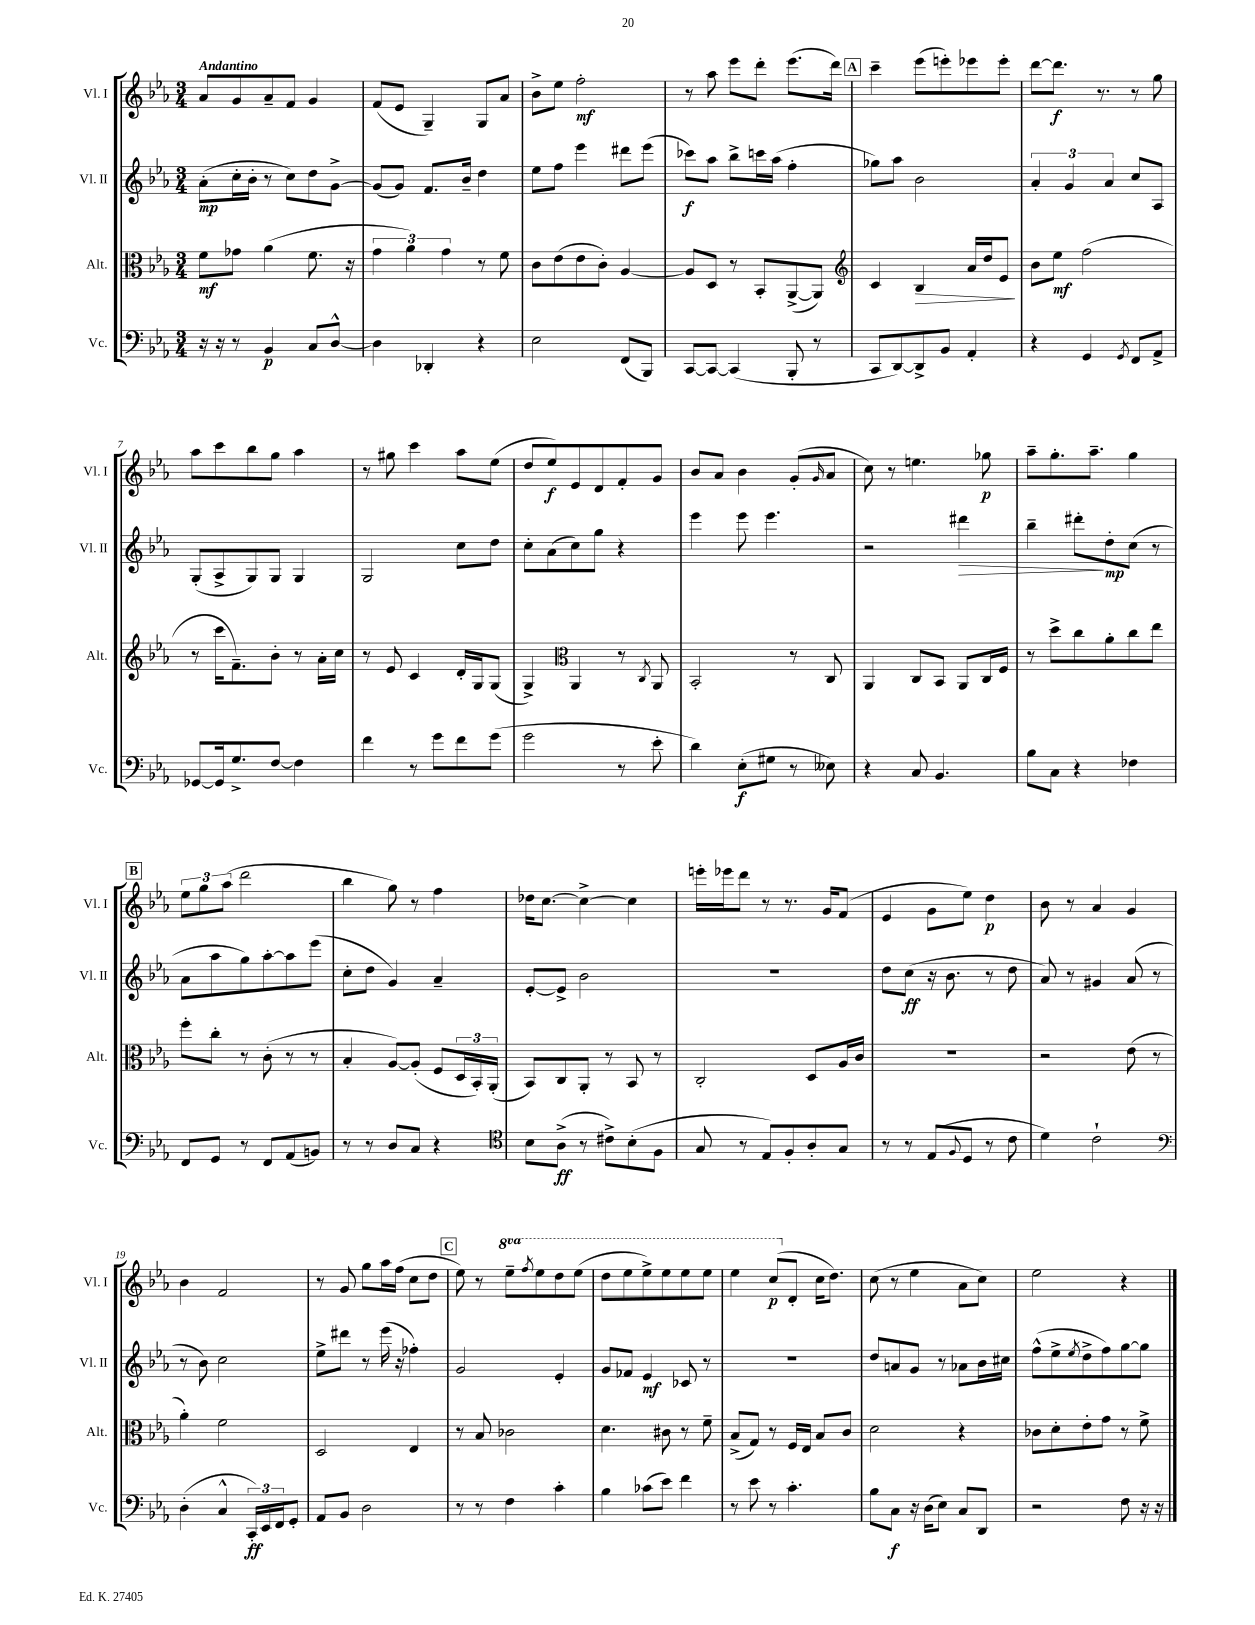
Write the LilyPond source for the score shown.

<<
\new StaffGroup <<
\new Staff = "s0" \with { instrumentName = "Vl. I" shortInstrumentName = "Vl. I" } {
    \clef treble \key ees \major \numericTimeSignature \time 3/4 \set Staff.ottavationMarkups = #ottavation-simple-ordinals \tempo "Andantino"
    aes'8 g'8 aes'8-- f'8 g'4 |
    f'8( ees'8 g4--) g8 aes'8 |
    bes'8-> ees''8 f''2-.\mf |
    r8 aes''8 ees'''8 d'''8-. ees'''8.( d'''16) |
    \mark \markup { \box "A" } c'''4-- ees'''8( e'''8-.) ees'''8 ees'''8-. |
    d'''8~ d'''8.\f r8. r8 g''8 |
    aes''8 c'''8 bes''8 g''8 aes''4 |
    r8 gis''8 c'''4 aes''8 ees''8( |
    d''8 ees''8\f) ees'8 d'8 f'8-. g'8 |
    bes'8 aes'8 bes'4 g'8-.( \grace { g'16 } aes'8 |
    c''8) r8 e''4. ges''8\p |
    aes''8-- g''8.-. aes''8.-- g''4 |
    \mark \markup { \box "B" } \tuplet 3/2 { ees''8 g''8 aes''8( } d'''2 |
    bes''4 g''8) r8 f''4 |
    des''16 c''8.~ c''4~-> c''4 |
    e'''16-. ees'''16 d'''8 r8 r8. g'16 f'8( |
    ees'4 g'8 ees''8) d''4\p |
    bes'8 r8 aes'4 g'4 |
    bes'4 f'2 |
    r8 g'8 g''8 aes''16 f''16( c''8 d''8 |
    \mark \markup { \box "C" } ees''8) r8 \ottava #1 ees'''8-- \acciaccatura { f'''8 } ees'''8 d'''8 ees'''8( |
    d'''8 ees'''8 ees'''8->) ees'''8 ees'''8 ees'''8 |
    ees'''4 c'''8\p( \ottava #0 d'8-. c''16 d''8.) |
    c''8( r8 ees''4 aes'8 c''8) |
    ees''2 r4 \bar "|." |
}
\new Staff = "s1" \with { instrumentName = "Vl. II" shortInstrumentName = "Vl. II" } {
    \clef treble \key ees \major \numericTimeSignature \time 3/4
    aes'8-.\mp( c''16-. bes'16-. r8 c''8) d''8 g'8~-> |
    g'8( g'8) f'8. bes'16-- d''4 |
    ees''8 f''8 ees'''4 dis'''8 ees'''8( |
    ces'''8\f) aes''8 bes''8-> c'''16 aes''16( f''4-. |
    \mark \markup { \box "A" } ges''8) aes''8 bes'2 |
    \tuplet 3/2 { aes'4-. g'4 aes'4 } c''8 aes8 |
    g8-.( aes8-> g8) g8 g4 |
    g2 c''8 d''8 |
    c''8-. aes'8( c''8) g''8 r4 |
    ees'''4 ees'''8 ees'''4. |
    r2 dis'''4\> |
    bes''4-- dis'''8-.\! d''8-.\mp c''8( r8 |
    \mark \markup { \box "B" } aes'8 aes''8 g''8) aes''8~-. aes''8 ees'''8( |
    c''8-. d''8 g'4) aes'4-- |
    ees'8~-. ees'8-> bes'2 |
    R2. |
    d''8 c''8\ff( r16 bes'8. r8 d''8 |
    aes'8) r8 gis'4 aes'8( r8 |
    r8 bes'8) c''2 |
    ees''8-> dis'''8 r8 ees'''16( r16 fes''4-.) |
    \mark \markup { \box "C" } g'2 ees'4-. |
    g'8 fes'8 ees'4\mf ces'8 r8 |
    r2. |
    d''8 a'8 g'8 r8 aes'8 bes'16 cis''16 |
    f''8-^( ees''8-> \acciaccatura { ees''8 } d''8-> f''8) g''8~ g''8 \bar "|." |
}
\new Staff = "s2" \with { instrumentName = "Alt." shortInstrumentName = "Alt." } {
    \clef alto \key ees \major \numericTimeSignature \time 3/4
    f'8\mf ges'8 aes'4( f'8. r16 |
    \tuplet 3/2 { g'4 aes'4) g'4 } r8 f'8 |
    c'8 ees'8( ees'8 c'8-.) aes4~ |
    aes8 d8 r8 bes,8-. aes,8~->( aes,8) |
    \mark \markup { \box "A" } \clef treble c'4 bes4\> aes'16 d''16 ees'8\! |
    bes'8 ees''8\mf f''2( |
    r8 c'''16 f'8.--) bes'8-. r8 aes'16-. c''16 |
    r8 ees'8 c'4 d'16-. g16 g8( |
    g4->) \clef alto aes,4 r8 \acciaccatura { c8 } aes,8 |
    bes,2-. r8 c8 |
    aes,4 c8 bes,8 aes,8 c16 f16 |
    r8 d''8-> c''8 aes'8-. c''8 ees''8 |
    \mark \markup { \box "B" } f''8-. c''8-. r8 c'8-.( r8 r8 |
    bes4-. aes8~) aes8-.( f8 \tuplet 3/2 { d16 bes,16-.) aes,16-.( } |
    bes,8) c8 aes,8-. r8 bes,8 r8 |
    c2-. d8 aes16 c'16 |
    R2. |
    r2 ees'8( r8 |
    aes'4-.) f'2 |
    d2 ees4 |
    \mark \markup { \box "C" } r8 bes8 ces'2 |
    d'4. cis'8 r8 f'8-- |
    bes8->( g8) r8 f16 ees16 bes8 c'8 |
    d'2 r4 |
    ces'8 d'8-. ees'8-. g'8 r8 f'8-> \bar "|." |
}
\new Staff = "s3" \with { instrumentName = "Vc." shortInstrumentName = "Vc." } {
    \clef bass \key ees \major \numericTimeSignature \time 3/4
    r16 r16 r8 bes,4\p c8 d8~-^ |
    d4 des,4-. r4 |
    ees2 f,8( bes,,8) |
    c,8~ c,8~ c,4( bes,,8-. r8 |
    \mark \markup { \box "A" } c,8 d,8~) d,8-> bes,8 aes,4-. |
    r4 g,4 \acciaccatura { g,8 } f,8 aes,8-> |
    ges,8~ ges,16 g8.-> f8~ f4 |
    f'4 r8 g'8 f'8 g'8( |
    g'2 r8 ees'8-. |
    d'4) ees8-.\f( gis8 r8 eeses8) |
    r4 c8 bes,4. |
    bes8 c8 r4 fes4 |
    \mark \markup { \box "B" } f,8 g,8 r8 f,8 aes,8( b,8) |
    r8 r8 d8 c8 r4 |
    \clef tenor bes8 aes8->\ff( r8 cis'8->) bes8-.( f8 |
    g8 r8 ees8) f8-. aes8-. g8 |
    r8 r8 ees8( \appoggiatura { f8 } d8 r8 c'8 |
    d'4) c'2-! |
    \clef bass d4-.( c4-^ \tuplet 3/2 { c,16-.\ff) ees,16 f,16 } g,8-. |
    aes,8 bes,8 d2 |
    \mark \markup { \box "C" } r8 r8 f4 c'4-. |
    bes4 ces'8( ees'8) f'4 |
    r8 ees'8 r8 c'4.-. |
    bes8 c8\f r16 d16( ees8) c8 d,8 |
    r2 f8 r16 r16 \bar "|." |
}
>>
>>
